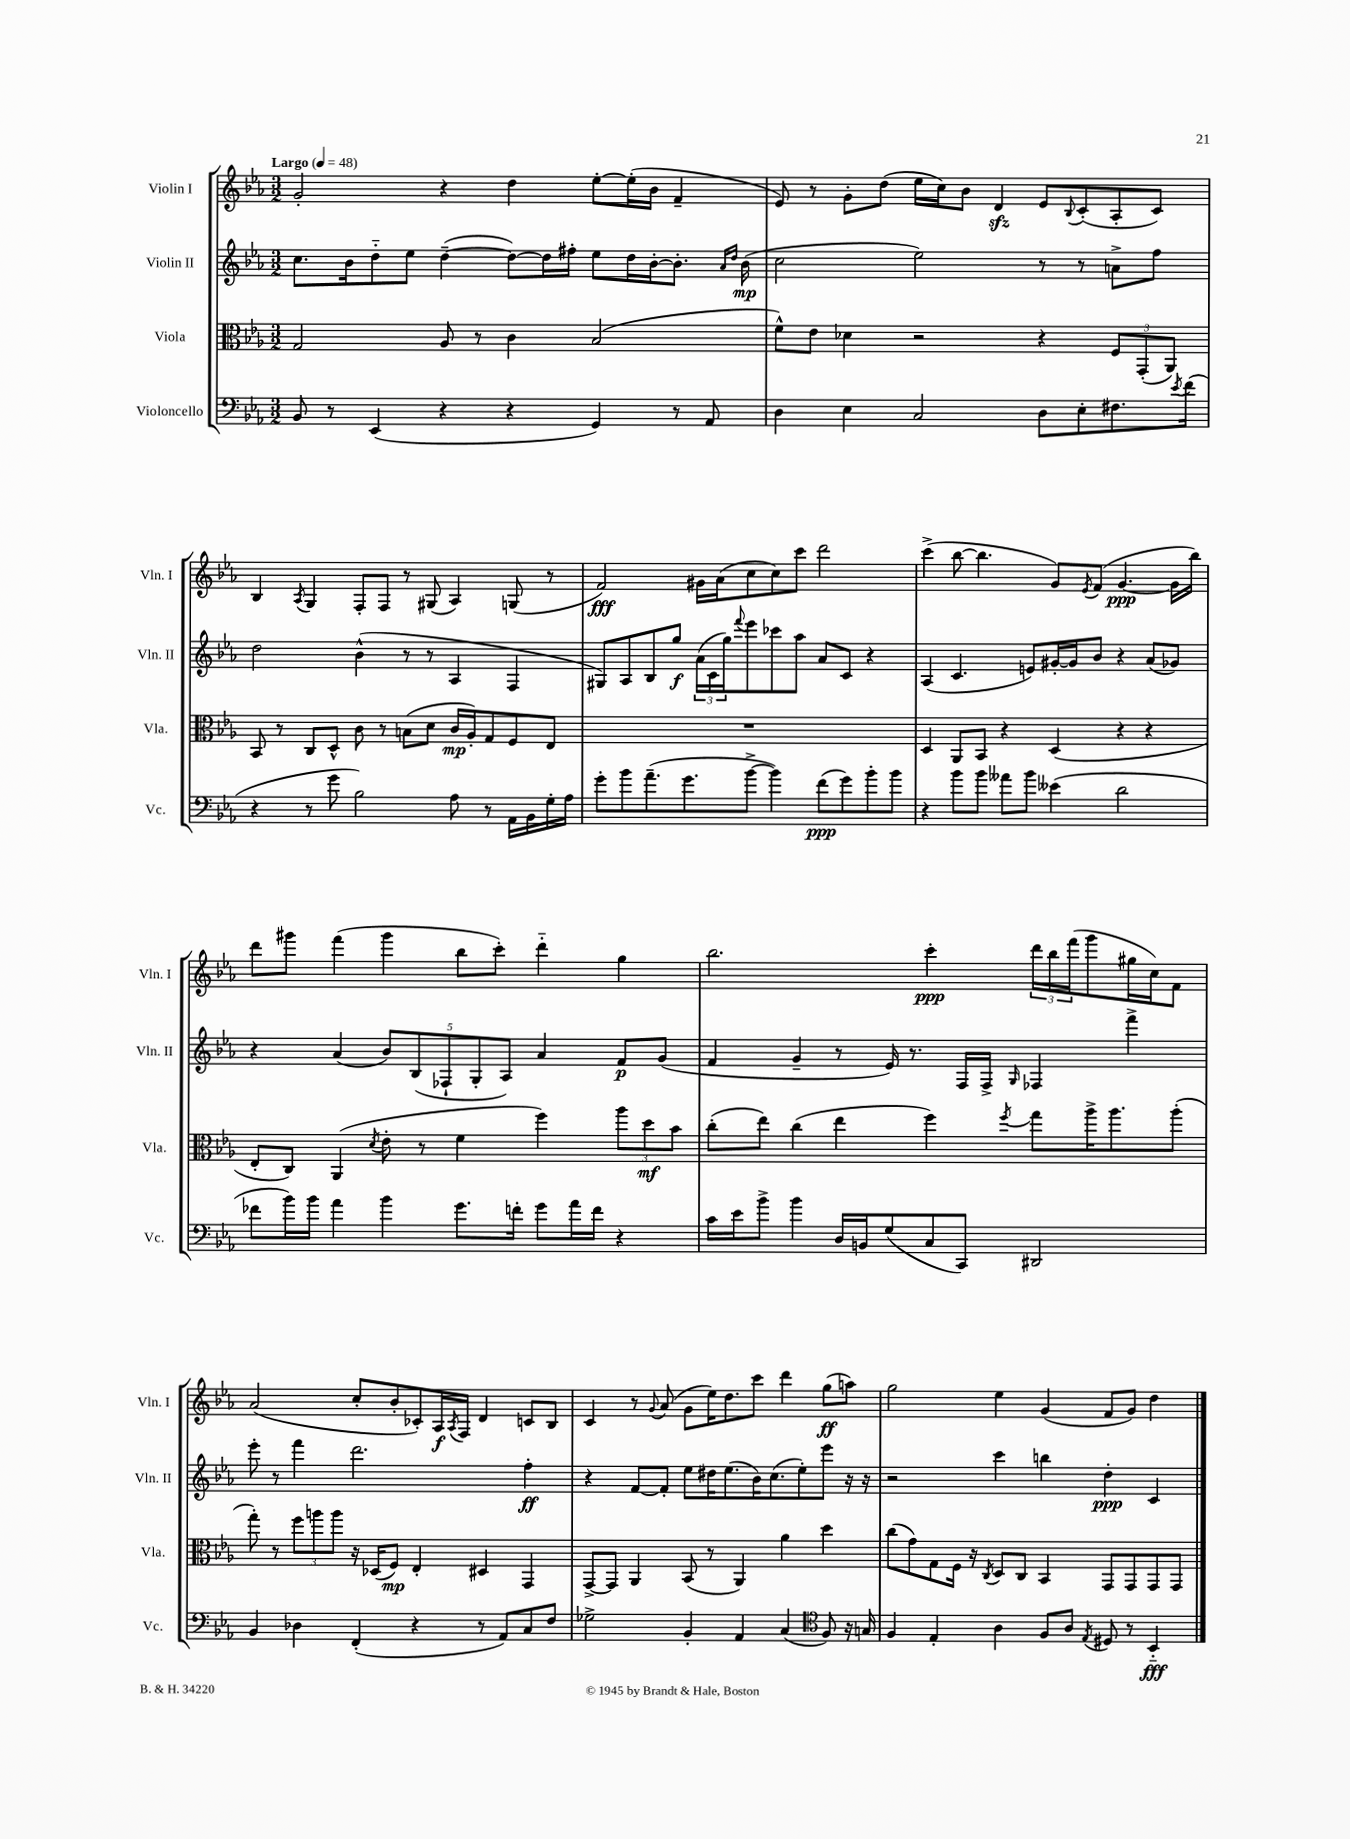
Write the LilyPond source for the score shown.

<<
\new StaffGroup <<
\new Staff = "s0" \with { instrumentName = "Violin I" shortInstrumentName = "Vln. I" } {
    \clef treble \key ees \major \numericTimeSignature \time 3/2 \tempo "Largo" 4 = 48
    g'2-. r4 d''4 ees''8~-. ees''16-.( bes'16 f'4-- |
    ees'8) r8 g'8-. d''8( ees''16 c''16) bes'8 d'4\sfz ees'8 \appoggiatura { bes8 } c'8-.( aes8-. c'8) |
    bes4 \acciaccatura { aes8 } g4 f8-. f8 r8 gis8( aes4) g8( r8 |
    f'2\fff) gis'16 aes'16( c''8 c''8) c'''8 d'''2 |
    c'''4->( bes''8~ bes''4. g'8) \acciaccatura { ees'8 } f'8( g'4.~\ppp g'16 bes''16) |
    d'''8 gis'''8 f'''4( gis'''4 bes''8 c'''8-.) d'''4-_ g''4 |
    bes''2. c'''4-.\ppp \tuplet 3/2 { d'''16 bes''16 f'''16( } g'''8 gis''16 c''16) f'8 |
    aes'2( c''8-. bes'8-. ces'8-.) aes16\f \acciaccatura { aes8 } f16 d'4 c'8 bes8 |
    c'4 r8 \appoggiatura { g'8 } aes'8( g'8 ees''16) d''8. c'''8 d'''4 g''8\ff( a''8) |
    g''2 ees''4 g'4( f'8 g'8) d''4 \bar "|." |
}
\new Staff = "s1" \with { instrumentName = "Violin II" shortInstrumentName = "Vln. II" } {
    \clef treble \key ees \major \numericTimeSignature \time 3/2
    c''8. bes'16 d''8-_ ees''8 d''4~--( d''8~) d''16 fis''16-. ees''8 d''16 bes'16~-. bes'8.-. \grace { aes'16 d''16 } bes'16\mp( |
    c''2 ees''2) r8 r8 a'8-> f''8 |
    d''2 bes'4-^( r8 r8 aes4 f4 |
    gis8) aes8 bes8 g''8\f \tuplet 3/2 { aes'16( c'16 g''16) } \appoggiatura { f'''8 } ees'''8 ces'''8 aes''8 aes'8 c'8 r4 |
    aes4( c'4. e'8) gis'16~-. gis'16 bes'8 r4 aes'8( ges'8) |
    r4 aes'4( \tuplet 5/4 { bes'8) bes8( fes8-! g8-. aes8) } aes'4 f'8\p g'8( |
    f'4 g'4-- r8 ees'16) r8. f16 f16-> \grace { g16 } fes4 f'''4-> |
    ees'''8-. r8 f'''4 d'''2. f''4-.\ff |
    r4 f'8~ f'8-. ees''8 dis''16 ees''8.( bes'16) c''8.( ees''8-.) ees'''8 r16 r16 |
    r2 c'''4 b''4 d''4-.\ppp c'4 \bar "|." |
}
\new Staff = "s2" \with { instrumentName = "Viola" shortInstrumentName = "Vla." } {
    \clef alto \key ees \major \numericTimeSignature \time 3/2
    g2 aes8 r8 c'4 bes2( |
    f'8-^) ees'8 des'4 r2 r4 \tuplet 3/2 { f8 g,8-.( aes,8) } |
    bes,8 r8 c8 d8-^ c'8 r8 b8( d'8 c'16\mp aes16-.) g8 f8 ees8 |
    R1. |
    d4 aes,8 bes,8 r4 d4( r4 r4 |
    ees8-. c8) aes,4( \acciaccatura { d'8 } ees'8-. r8 f'4 f''4) \tuplet 3/2 { aes''8 d''8\mf bes'8 } |
    c''8-.( ees''8) c''4( ees''4 f''4) \acciaccatura { f''8 } g''8 aes''16-> aes''8. aes''8-.( |
    g''8-.) r8 \tuplet 3/2 { f''8 a''8 a''8 } r16 des16( f8\mp) ees4-. dis4 g,4 |
    g,8~-> g,8 aes,4 bes,8( r8 aes,4) aes'4 d''4 |
    c''8( g'8) g8 f16 r16 \acciaccatura { c8 } d8 c8 bes,4 g,8 g,8 g,8 g,8 \bar "|." |
}
\new Staff = "s3" \with { instrumentName = "Violoncello" shortInstrumentName = "Vc." } {
    \clef bass \key ees \major \numericTimeSignature \time 3/2
    bes,8 r8 ees,4( r4 r4 g,4) r8 aes,8 |
    d4 ees4 c2 d8 ees8-. fis8. \acciaccatura { ees'8 } f'16( |
    r4 r8 g'8 bes2) aes8 r8 aes,16 bes,16 g16-. aes16 |
    g'8-. bes'8 aes'8.--( g'8. bes'8~-> bes'4) f'8\ppp( g'8) bes'8-. bes'8 |
    r4 bes'8 bes'8 aeses'8 bes'8 eeses'4( d'2 |
    fes'8 bes'16) bes'16 aes'4 bes'4 g'8. f'16-. g'8 aes'16 f'16 r4 |
    c'16 ees'16 bes'8-> bes'4 d16 b,16 g8( c8 c,8) dis,2 |
    bes,4 des4 f,4-.( r4 r8 aes,8) c8 f8 |
    ges2-> bes,4-. aes,4 c4( \clef tenor f8) r16 g16 |
    f4 ees4-. aes4 f8 aes8 \acciaccatura { ees8 } dis8 r8 bes,4-_\fff \bar "|." |
}
>>
>>
\layout { \context { \Score \remove "Bar_number_engraver" } }
